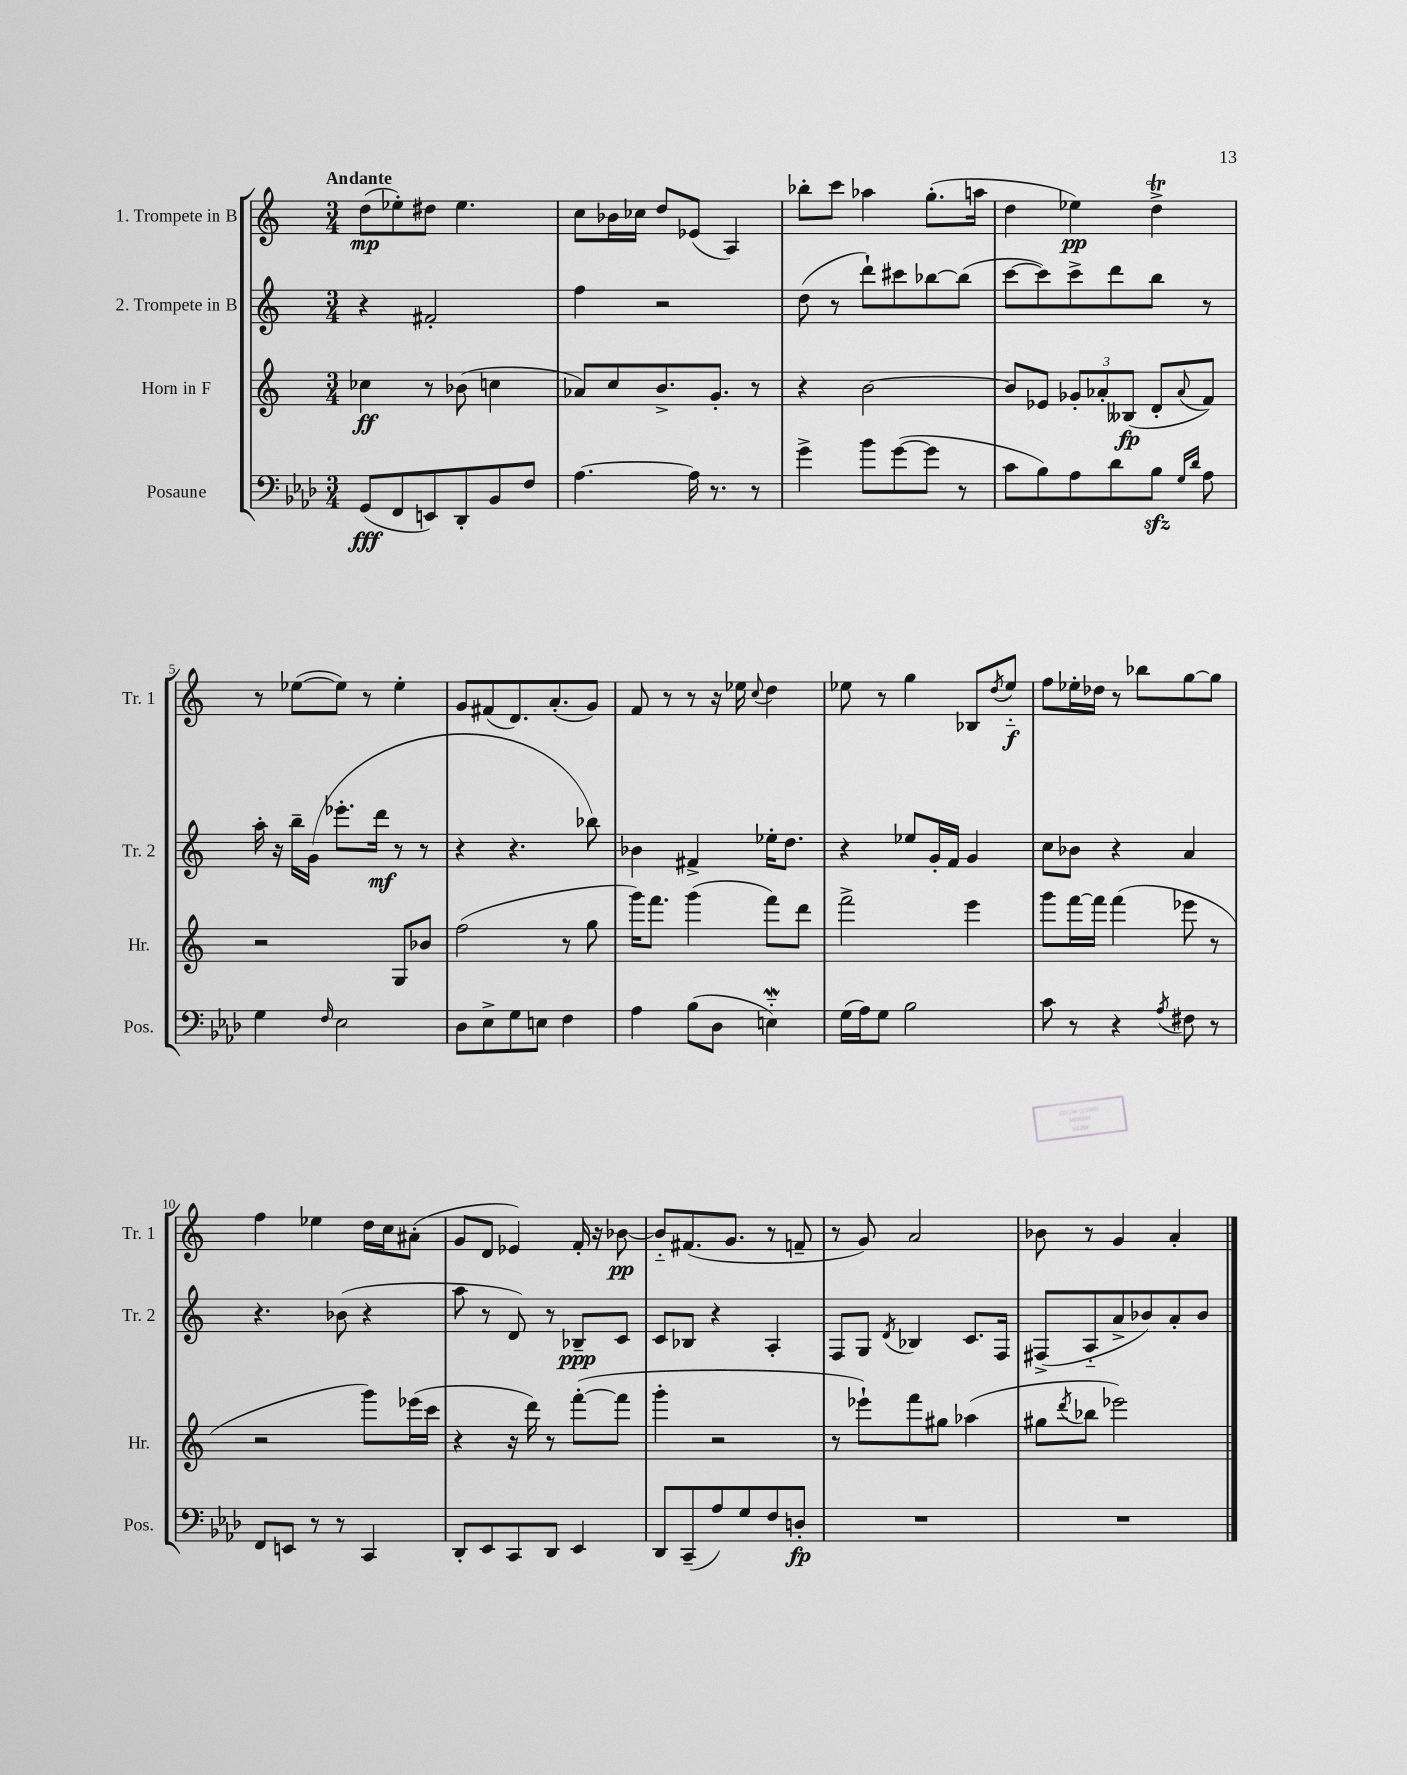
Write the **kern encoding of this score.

**kern	**kern	**kern	**kern
*staff4	*staff3	*staff2	*staff1
*clefF4	*clefG2	*clefG2	*clefG2
*k[b-e-a-d-]	*k[]	*k[]	*k[]
*M3/4	*M3/4	*M3/4	*M3/4
(8GG/L	4cc-\	4r	(8dd\L
8FF/	.	.	8ee-'\)
8EE/)	8r	2f#'/	8dd#\J
8DD-'/	(8b-\	.	4.ee-\
8BB-/	4cc\	.	.
8F/J	.	.	.
=	=	=	=
[4.A-\	8a-/L)	4ff\	8cc\L
.	8cc/	.	16b-\L
.	.	.	16cc-\JJ
.	8.b^/	2r	8dd/L
16A-\]	.	.	(8e-/J
8.r	8.g'/J	.	.
.	.	.	4A/)
8r	8r	.	.
=	=	=	=
4g^\	4r	(8dd\	8bb-'\L
.	.	8r	8ccc\J
8b-\L	[2b\	8ddd`\L)	4aa-\
([8g\	.	8ccc#\	.
8g\]J	.	[8bb-\	(8.gg'\L
8r	.	(8bb-\]J	.
.	.	.	16aa\Jk
=	=	=	=
8c\L	8b/]L	[8ccc\L	4dd\
8B-\)	8e-/J	8ccc\])	.
8A-\	12g-'/L	8ccc^\	4ee-\)
.	12a-'/	.	.
8d-\	.	8ddd\	.
.	(12B--/J	.	.
8B-\J	8d'/L	8bb\J	4dd^\
16qqG/LL	.	.	.
16qqd-/JJ	8qqa-/	.	.
8A-\	8f/J)	8r	.
=	=	=	=
4G\	2r	16aa'\	8r
.	.	16r	.
.	.	16bb~\LL	([8ee-\L
.	.	(16g\JJ	.
16qqF/	.	.	.
2E-\	.	8.eee-'\L	8ee-\]J)
.	.	.	8r
.	.	16ddd\Jk	.
.	8G/L	8r	4ee-'\
.	8b-/J	8r	.
=	=	=	=
8D-\L	(2ff\	4r	8g/L
8E-^\	.	.	(8f#/
8G\	.	4.r	8.d/)
8E\J	.	.	.
.	.	.	(8.a'/
4F\	8r	.	.
.	8gg\	8bb-\)	8g/J)
=	=	=	=
4A-\	16ggg\LK)	4b-\	8f/
.	8.fff\J	.	.
.	.	.	8r
(8B-\L	(4ggg\	4f#^/	8r
8D-\J	.	.	16r
.	.	.	16ee-\
.	.	.	8qqcc/
4E'~\)	8fff\L)	16ee-'\LK	4dd\
.	.	8.dd\J	.
.	8ddd\J	.	.
=	=	=	=
(16G\LL	2fff^\	4r	8ee-\
16A-\J)	.	.	.
8G\J	.	.	8r
2B-\	.	8ee-/L	4gg\
.	.	16g'/L	.
.	.	16f/JJ	.
.	4eee\	4g/	8B-/L
.	.	.	8qdd/
.	.	.	8ee-'~/J
=	=	=	=
8c\	8ggg\L	8cc\L	8ff\L
8r	[16fff\L	8b-\J	16ee-'\L
.	16fff\]JJ	.	16dd-\JJ
4r	(4fff\	4r	8r
.	.	.	8bb-\L
8qA-/	.	.	.
8F#\	8eee-\	4a/	[8gg\
8r	8r	.	8gg\]J
=	=	=	=
8FF/L	2r	4.r	4ff\
8EE/J	.	.	.
8r	.	.	4ee-\
8r	.	(8b-\	.
4CC/	8ggg\L)	4r	16dd\LL
.	.	.	16cc\J
.	(16eee-\L	.	(8a#'\J
.	16ccc\JJ	.	.
=	=	=	=
8DD-'/L	4r	8aa\	8g/L
8EE-/	.	8r	8d/J
8CC/	16r	8d/)	4e-/)
.	16ddd\)	.	.
8DD-/J	8r	8r	.
4EE-/	([8fff'\L	8B-~/L	16f'/
.	.	.	16r
.	8fff\]J	8c/J	[8b-\
=	=	=	=
8DD-/L	4ggg'\	8c/L	8b-'~/]L
(8CC~/	.	8B-/J	(8.f#/
8A-/)	2r	4r	.
.	.	.	8.g/J
8G/	.	.	.
8F/	.	4A'/	8r
8D'/J	.	.	8f~/
=	=	=	=
2.r	8r	8F/L	8r
.	8eee-`\L)	8G/J	8g/)
.	.	8qd/	.
.	8fff\	4B-/	2a/
.	8gg#\J	.	.
.	(4aa-\	8.c/L	.
.	.	16F/Jk	.
=	=	=	=
2.r	8gg#\L	(8F#^/L	8b-\
.	8qddd/	.	.
.	8bb-\J	8A'~/	8r
.	2eee-\)	8a^/	4g/
.	.	8b-/)	.
.	.	8a'/	4a'/
.	.	8b-/J	.
==	==	==	==
*-	*-	*-	*-
